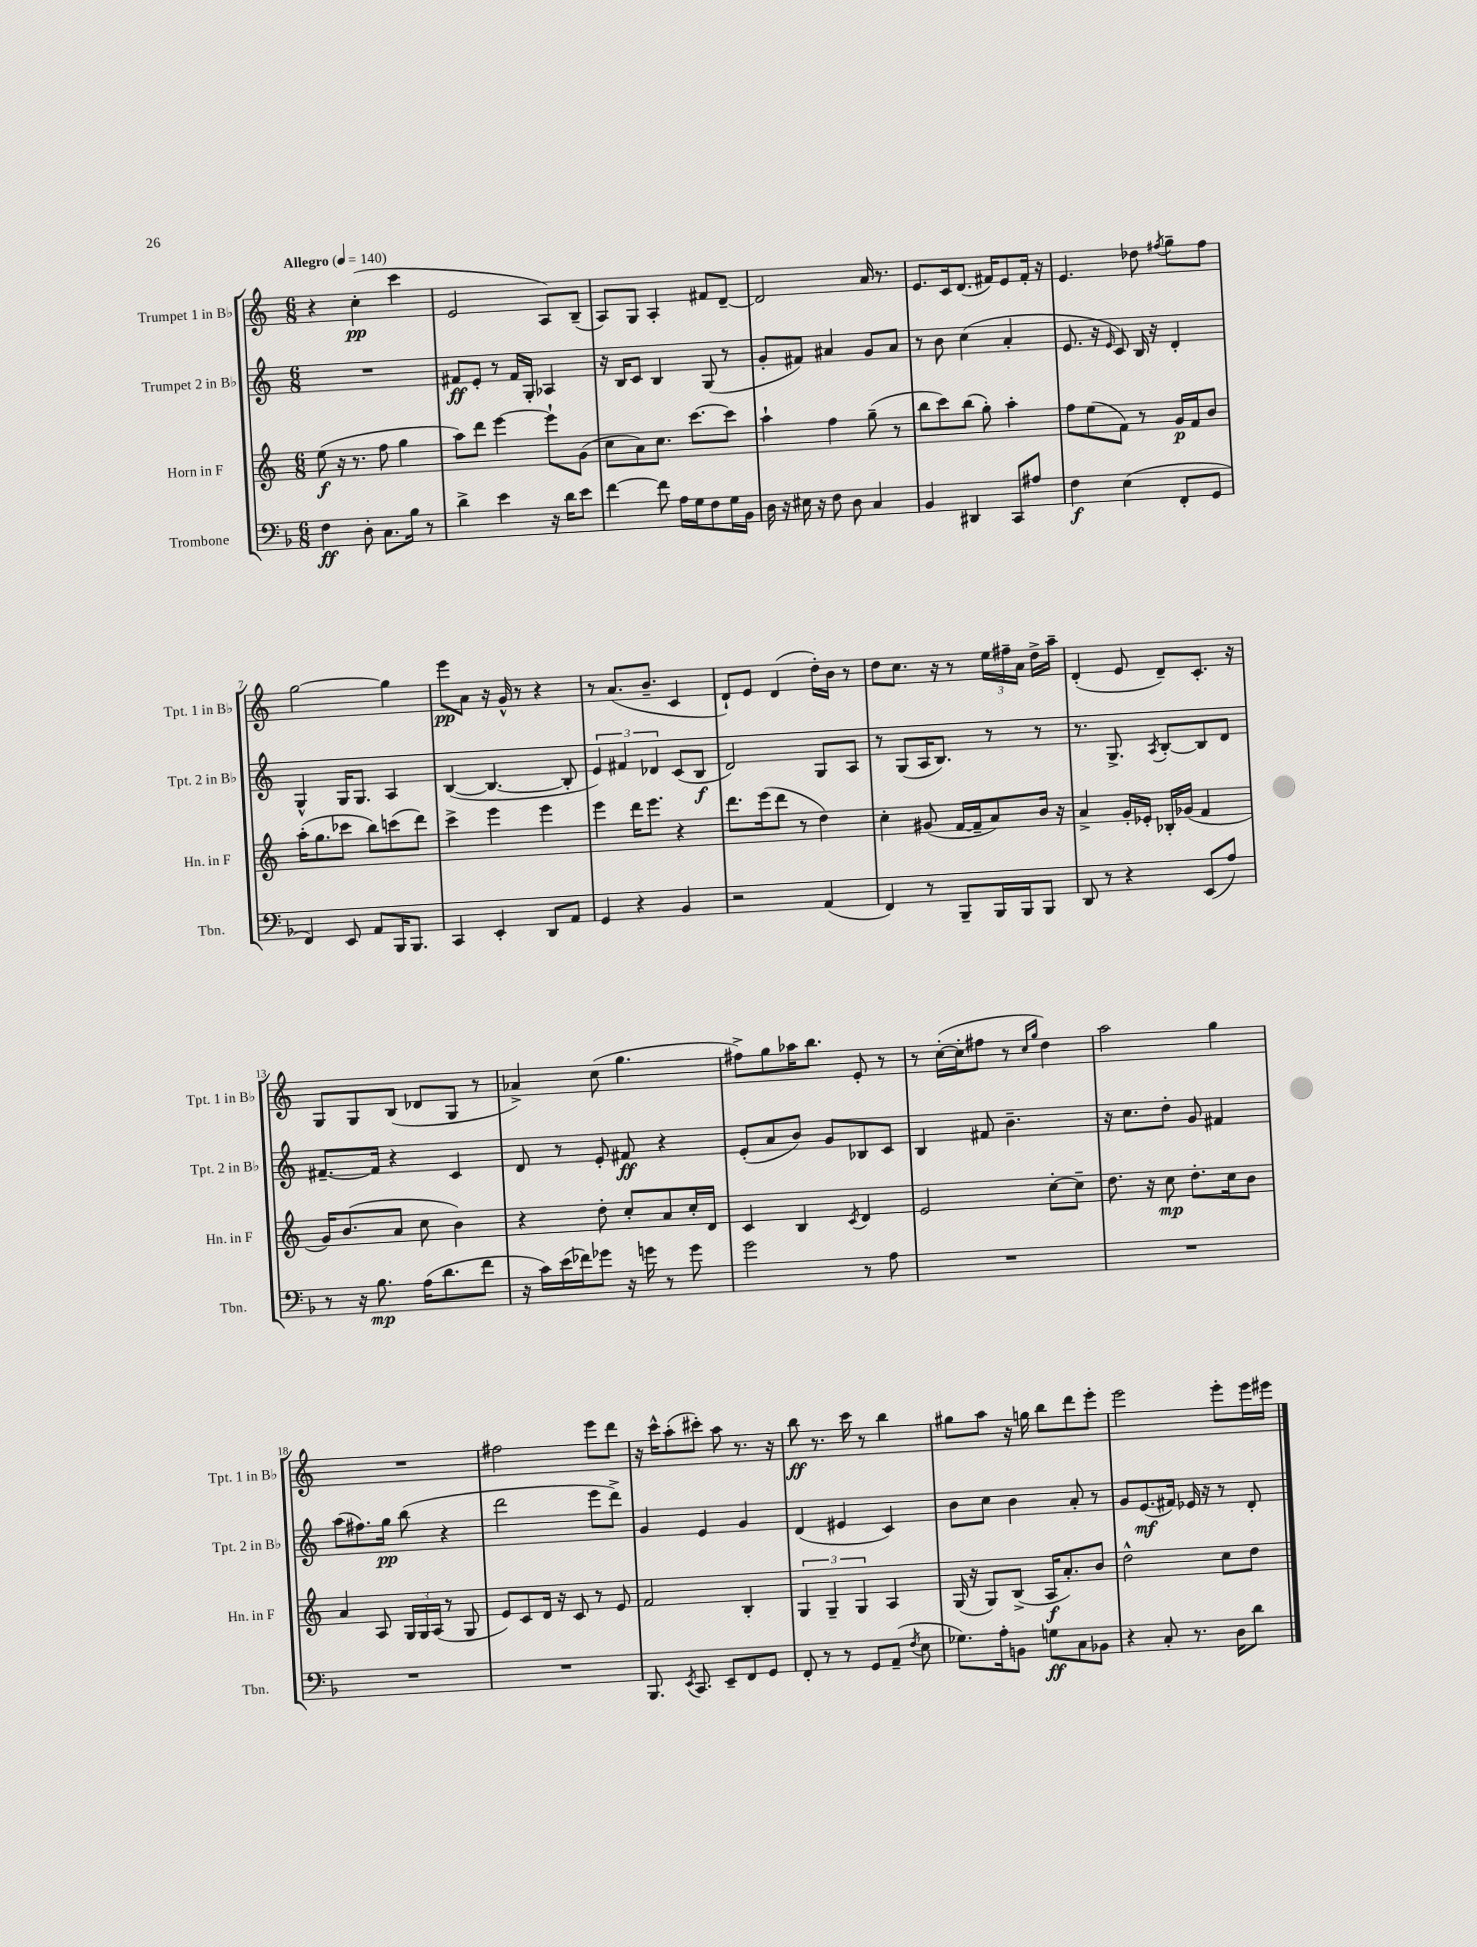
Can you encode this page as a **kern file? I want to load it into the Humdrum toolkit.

**kern	**dynam	**kern	**dynam	**kern	**dynam	**kern	**dynam
*part4	*part4	*part3	*part3	*part2	*part2	*part1	*part1
*staff4	*staff4	*staff3	*staff3	*staff2	*staff2	*staff1	*staff1
*I"Trombone	*	*I"Horn in F	*	*I"Trumpet 2 in B♭	*	*I"Trumpet 1 in B♭	*
*I'Tbn.	*	*I'Hn. in F	*	*I'Tpt. 2 in B♭	*	*I'Tpt. 1 in B♭	*
*clefF4	*	*clefG2	*	*clefG2	*	*clefG2	*
*k[b-]	*	*k[]	*	*k[]	*	*k[]	*
*M6/8	*	*M6/8	*	*M6/8	*	*M6/8	*
*MM140	*	*MM140	*	*MM140	*	*MM140	*
=1	=1	=1	=1	=1	=1	=1	=1
!	!	!	!	!	!	!LO:TX:a:B:t=Allegro	!
4F\	ff	(8ee\	f	2.r	.	4r	.
.	.	16r	.	.	.	.	.
.	.	8.r	.	.	.	.	.
8D'\	.	.	.	.	.	(4cc'\	pp
8.C\L	.	8ff\	.	.	.	.	.
.	.	4gg\	.	.	.	4ccc\	.
16B-\Jk	.	.	.	.	.	.	.
8r	.	.	.	.	.	.	.
=2	=2	=2	=2	=2	=2	=2	=2
4d^\	.	8aa\L)	.	8f#X/L	ff	2e/	.
.	.	8ddd\J	.	8e'/J	.	.	.
4e\	.	[4eee\	.	8r	.	.	.
.	.	.	.	16f#/LL	.	.	.
.	.	.	.	16G'/JJ	.	.	.
16r	.	8eee`\L]	.	4A-X/	.	8A/L)	.
16d\KL	.	.	.	.	.	.	.
8e\J	.	(8g\J	.	.	.	(8B~/J	.
=3	=3	=3	=3	=3	=3	=3	=3
[4f\	.	8cc\L	.	16r	.	8A/L)	.
.	.	.	.	16B/KL	.	.	.
.	.	8a\)	.	8c/J	.	8G/J	.
8f\]	.	8.cc\J	.	4B/	.	4A'/	.
16A\LL	.	.	.	.	.	.	.
16G\J	.	[8.ccc\L	.	.	.	.	.
8F\	.	.	.	(8G/	.	8f#X/L	.
16G\L	.	8ccc\J]	.	8r	.	[8d~/J	.
16BB-\JJ	.	.	.	.	.	.	.
=4	=4	=4	=4	=4	=4	=4	=4
16D\	.	4aa`\	.	8g'/L	.	2d/]	.
16r	.	.	.	.	.	.	.
16E#X\	.	.	.	8f#X/J)	.	.	.
16r	.	.	.	.	.	.	.
8F\	.	4ff\	.	4a#X/	.	.	.
8D\	.	.	.	.	.	.	.
4C/	.	(8gg~\	.	8g/L	.	16a/	.
.	.	.	.	.	.	8.r	.
.	.	8r	.	8a#/J	.	.	.
=5	=5	=5	=5	=5	=5	=5	=5
4BB-/	.	8bb\L	.	8r	.	8.e/L	.
.	.	8ccc\)	.	8b\	.	.	.
.	.	.	.	.	.	16c/k	.
4DD#X/	.	(8bb\J	.	(4cc\	.	(8.d/J	.
.	.	8gg'\)	.	.	.	.	.
.	.	.	.	.	.	16f#X/KL)	.
8CC/L	.	4aa'\	.	4a'/	.	8e/	.
8A#X/J	.	.	.	.	.	16f#'/Jk	.
.	.	.	.	.	.	16r	.
=6	=6	=6	=6	=6	=6	=6	=6
4F\	f	8ff\L	.	8.e/	.	4.e/	.
.	.	(8ee\	.	.	.	.	.
.	.	.	.	16r	.	.	.
.	.	.	.	16qqe/	.	.	.
(4E\	.	8f\J)	.	8c/)	.	.	.
.	.	8r	.	16B/	.	8dd-X\	.
.	.	.	.	16r	.	.	.
.	.	.	.	.	.	8qff#X/	.
8FF'/L	.	16g/LL	p	4d'/	.	8gg~\L	.
.	.	16f/J	.	.	.	.	.
8GG/J	.	8b/J	.	.	.	8ff#\J	.
!!LO:LB:g=z
=7	=7	=7	=7	=7	=7	=7	=7
4FF/)	.	(16aa'\KL	.	4G^^/	.	[2gg\	.
.	.	8.gg\	.	.	.	.	.
8EE/	.	8ccc-X\J	.	16G/KL	.	.	.
.	.	.	.	8.G/J	.	.	.
8AA/L	.	8bb\L)	.	.	.	.	.
16BBB-/K	.	(8cccn\	.	4A/	.	4gg\]	.
8.BBB-/J	.	.	.	.	.	.	.
.	.	8ddd\J)	.	.	.	.	.
=8	=8	=8	=8	=8	=8	=8	=8
4CC/	.	4ccc^\	.	([4B/	.	8eee\L	pp
.	.	.	.	.	.	8a\J	.
4EE'/	.	4eee\	.	4.B/_	.	16r	.
.	.	.	.	.	.	16g^^/	.
.	.	.	.	.	.	8r	.
8DD/L	.	4eee\	.	.	.	4r	.
8AA/J	.	.	.	8B'/]	.	.	.
=9	=9	=9	=9	=9	=9	=9	=9
4GG/	.	4eee\	.	6e/)	.	8r	.
.	.	.	.	.	.	(8.a/L	.
.	.	.	.	6f#X/	.	.	.
4r	.	16ddd\KL	.	.	.	.	.
.	.	8.eee\J	.	.	.	8.b~/J	.
.	.	.	.	6d-X/	.	.	.
4BB-/	.	4r	.	(8c/L	.	4c/	.
.	.	.	.	8B/J	f	.	.
=10	=10	=10	=10	=10	=10	=10	=10
2r	.	8.ddd\L	.	2d/)	.	8d`/L)	.
.	.	.	.	.	.	8e/J	.
.	.	(16eee\k	.	.	.	.	.
.	.	8ddd\J	.	.	.	(4d/	.
.	.	8r	.	.	.	.	.
(4AA/	.	4dd\)	.	8G/L	.	16dd'\LL)	.
.	.	.	.	.	.	16b\JJ	.
.	.	.	.	8A/J	.	8r	.
=11	=11	=11	=11	=11	=11	=11	=11
4FF/)	.	4cc'\	.	8r	.	8dd\L	.
.	.	.	.	(8G/L	.	8.cc\J	.
8r	.	(8g#X/	.	16A/K	.	.	.
.	.	.	.	8.B/J)	.	16r	.
8BBB-~/L	.	[16f/LL	.	.	.	8r	.
.	.	16f~/J]	.	.	.	.	.
16BBB-/L	.	8a/)	.	8r	.	24ee\LL	.
.	.	.	.	.	.	24ff#X~\	.
16BBB-/J	.	.	.	.	.	.	.
.	.	.	.	.	.	24a\JJ	.
8BBB-/J	.	16b/Jk	.	8r	.	16dd^\LL	.
.	.	16r	.	.	.	16aa~\JJ	.
=12	=12	=12	=12	=12	=12	=12	=12
8DD/	.	4a^/	.	8.r	.	(4d'/	.
8r	.	.	.	.	.	.	.
.	.	.	.	8.G^/	.	.	.
4r	.	16g'/LL	.	.	.	8e/	.
.	.	16e-X'/JJ	.	.	.	.	.
.	.	.	.	8qA/	.	.	.
.	.	16B-X'/LL	.	[8B'/L	.	8d~/L)	.
.	.	(16g-X/JJ	.	.	.	.	.
(8EE/L	.	4f/	.	8B/]	.	8.c'/J	.
8A/J)	.	.	.	8d/J	.	.	.
.	.	.	.	.	.	16r	.
!!LO:LB:g=z
=13	=13	=13	=13	=13	=13	=13	=13
8r	.	16g/KL)	.	[8.f#X~/L	.	8G/L	.
.	.	(8.b/	.	.	.	.	.
16r	.	.	.	.	.	8G/	.
8.B-\	mp	.	.	16f#/Jk]	.	.	.
.	.	8a/J	.	4r	.	(8B/J	.
(16A\KL	.	8cc\	.	.	.	8d-X/L	.
8.d\	.	.	.	.	.	.	.
.	.	4b\)	.	4c/	.	8G/J	.
8f\J	.	.	.	.	.	8r	.
=14	=14	=14	=14	=14	=14	=14	=14
16r	.	4r	.	8d/	.	4a-X^/)	.
16c\LL)	.	.	.	.	.	.	.
(16e\	.	.	.	8r	.	.	.
16f-X\J)	.	.	.	.	.	.	.
8g-X\J	.	8dd'\	.	8e'/	.	(8cc\	.
16r	.	8cc'/L	.	8f#X/	ff	4.gg\	.
16gn\	.	.	.	.	.	.	.
8r	.	8a/	.	4r	.	.	.
8g\	.	16cc'/L	.	.	.	.	.
.	.	16d/JJ	.	.	.	.	.
=15	=15	=15	=15	=15	=15	=15	=15
2g\	.	4c/	.	(8e'/L	.	8ff#X^\L)	.
.	.	.	.	8a/	.	8gg\	.
.	.	4B/	.	8b/J)	.	16aa-X\K	.
.	.	.	.	.	.	8.bb\J	.
.	.	.	.	8g/L	.	.	.
.	.	8qc/	.	.	.	.	.
8r	.	4d/	.	8B-X/	.	8e'/	.
8A\	.	.	.	8c/J	.	8r	.
=16	=16	=16	=16	=16	=16	=16	=16
2.r	.	2e/	.	4B/	.	8r	.
.	.	.	.	.	.	([16cc'\LL	.
.	.	.	.	.	.	16cc'\J]	.
.	.	.	.	8f#X/	.	8ff#X\J	.
.	.	.	.	4.b~\	.	8r	.
.	.	.	.	.	.	16qqcc/LL	.
.	.	.	.	.	.	16qqgg/JJ	.
.	.	[8cc'\L	.	.	.	4dd\)	.
.	.	8cc~\J]	.	.	.	.	.
=17	=17	=17	=17	=17	=17	=17	=17
2.r	.	8.dd\	.	16r	.	2aa\	.
.	.	.	.	8.cc\L	.	.	.
.	.	16r	.	.	.	.	.
.	.	8cc\	mp	8dd'\J	.	.	.
.	.	8.dd'\L	.	8g/	.	.	.
.	.	.	.	4f#X/	.	4gg\	.
.	.	16cc\k	.	.	.	.	.
.	.	8b\J	.	.	.	.	.
!!LO:LB:g=z
=18	=18	=18	=18	=18	=18	=18	=18
2.r	.	4a/	.	(8aa\L	.	2.r	.
.	.	.	.	8.ff#X\)	.	.	.
.	.	8A/	.	.	.	.	.
.	.	.	.	16gg\Jk	pp	.	.
.	.	24G/LL	.	(8bb\	.	.	.
.	.	24G/	.	.	.	.	.
.	.	(24A/JJ	.	.	.	.	.
.	.	8r	.	4r	.	.	.
.	.	8G/	.	.	.	.	.
=19	=19	=19	=19	=19	=19	=19	=19
2.r	.	8e/L)	.	2ddd\	.	2ff#X\	.
.	.	8c/	.	.	.	.	.
.	.	16d/Jk	.	.	.	.	.
.	.	16r	.	.	.	.	.
.	.	8c/	.	.	.	.	.
.	.	8r	.	8eee\L	.	8eee\L	.
.	.	8e/	.	8ddd^\J)	.	8ddd\J	.
=20	=20	=20	=20	=20	=20	=20	=20
8.BBB-/	.	2f/	.	4g/	.	16r	.
.	.	.	.	.	.	16ccc^^\KL	.
.	.	.	.	.	.	(8aa'\	.
8qEE/	.	.	.	.	.	.	.
8.CC/	.	.	.	.	.	.	.
.	.	.	.	4e/	.	8ccc#X'\J)	.
8EE~/L	.	.	.	.	.	8aa\	.
8FF/	.	4B'/	.	4g/	.	8.r	.
8GG/J	.	.	.	.	.	.	.
.	.	.	.	.	.	16r	.
=21	=21	=21	=21	=21	=21	=21	=21
8FF'/	.	6G/	.	(4d/	.	8bb\	ff
8r	.	.	.	.	.	8.r	.
.	.	6G~/	.	.	.	.	.
8r	.	.	.	4e#X/	.	.	.
.	.	.	.	.	.	16ccc\	.
.	.	6G/	.	.	.	.	.
8GG/L	.	.	.	.	.	8r	.
(8AA~/J	.	4A/	.	4c/)	.	4bb\	.
8qF/	.	.	.	.	.	.	.
8E\	.	.	.	.	.	.	.
=22	=22	=22	=22	=22	=22	=22	=22
8.G-X\L)	.	(16G/	.	8b\L	.	8gg#X\L	.
.	.	16r	.	.	.	.	.
.	.	8G/L)	.	8cc\J	.	8aa\J	.
16A'\k	.	.	.	.	.	.	.
8BBn\J	.	(8B^/J	.	4b\	.	16r	.
.	.	.	.	.	.	16ggn\	.
8Gn\L	ff	16A/KL	f	.	.	8bb\L	.
.	.	8.a'/)	.	.	.	.	.
8C\	.	.	.	8a'/	.	8ddd\	.
8BB-X\J	.	8b/J	.	8r	.	8eee'\J	.
=23	=23	=23	=23	=23	=23	=23	=23
4r	.	2dd^^\	.	8g/L	.	2eee\	.
.	.	.	.	(8.e/	mf	.	.
8C'/	.	.	.	.	.	.	.
.	.	.	.	16f#X/Jk)	.	.	.
8.r	.	.	.	16e-X/	.	.	.
.	.	.	.	16r	.	.	.
.	.	8cc\L	.	8r	.	8eee'\L	.
16D\KL	.	.	.	.	.	.	.
8d\J	.	8dd\J	.	8d'/	.	16eee\L	.
.	.	.	.	.	.	16eee#X\JJ	.
==	==	==	==	==	==	==	==
*-	*-	*-	*-	*-	*-	*-	*-
